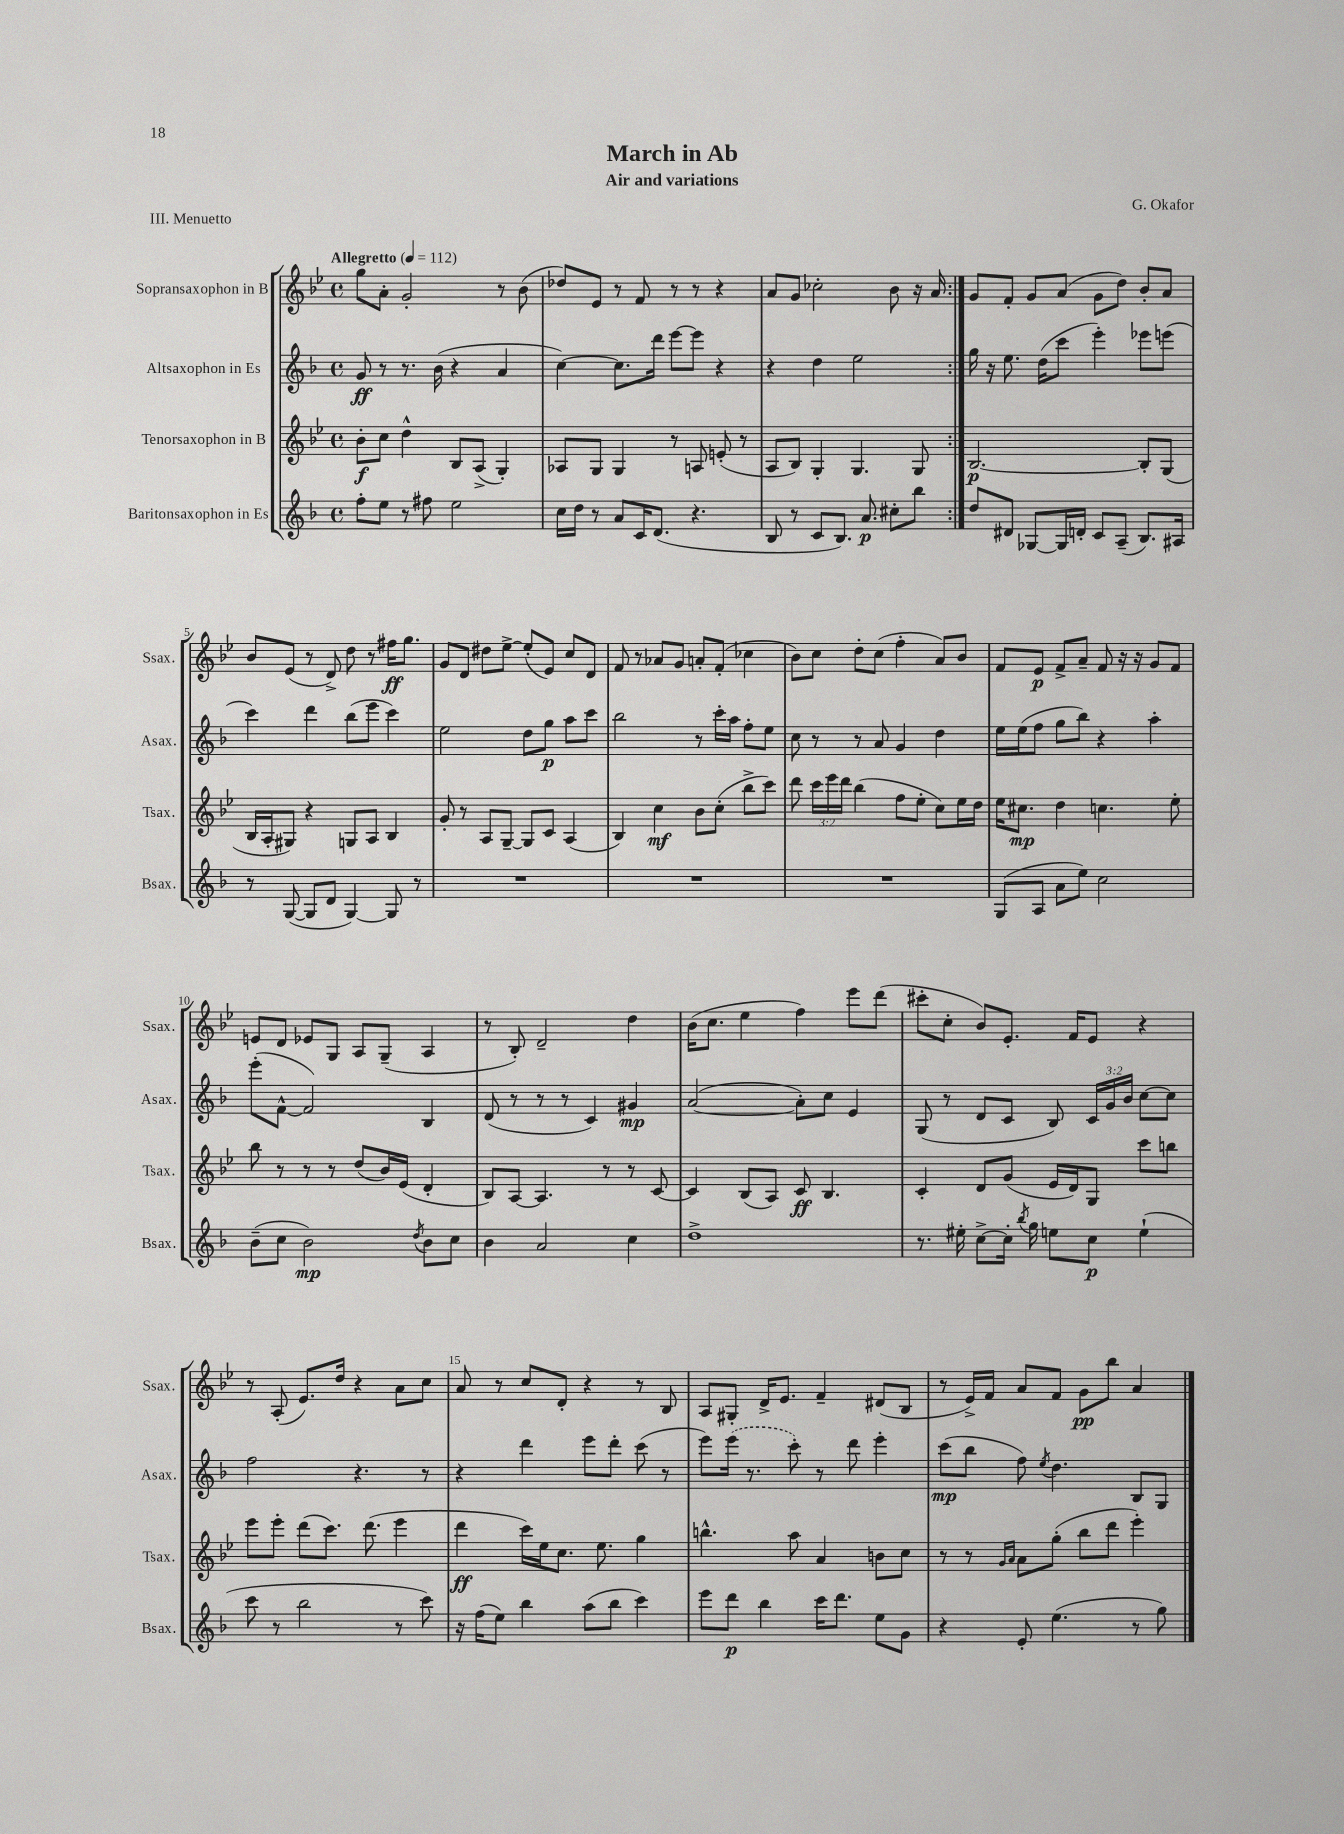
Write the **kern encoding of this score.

**kern	**dynam	**kern	**dynam	**kern	**dynam	**kern	**dynam
*part4	*part4	*part3	*part3	*part2	*part2	*part1	*part1
*staff4	*staff4	*staff3	*staff3	*staff2	*staff2	*staff1	*staff1
*I"Baritonsaxophon in Es	*	*I"Tenorsaxophon in B	*	*I"Altsaxophon in Es	*	*I"Sopransaxophon in B	*
*I'Bsax.	*	*I'Tsax.	*	*I'Asax.	*	*I'Ssax.	*
*clefG2	*	*clefG2	*	*clefG2	*	*clefG2	*
*k[b-]	*	*k[b-e-]	*	*k[b-]	*	*k[b-e-]	*
*M4/4	*	*M4/4	*	*M4/4	*	*M4/4	*
*met(c)	*	*met(c)	*	*met(c)	*	*met(c)	*
*MM112	*	*MM112	*	*MM112	*	*MM112	*
=1	=1	=1	=1	=1	=1	=1	=1
!	!	!	!	!	!	!LO:TX:a:B:t=Allegretto	!
8ff'\L	.	8b-'\L	f	8g/	ff	8gg\L	.
8ee\J	.	8cc\J	.	8r	.	8a'\J	.
8r	.	4dd^^\	.	8.r	.	2g'/	.
8ff#X\	.	.	.	.	.	.	.
.	.	.	.	(16b-\	.	.	.
2ee\	.	8B-/L	.	4r	.	.	.
.	.	(8A^/J	.	.	.	.	.
.	.	4G'/)	.	4a/	.	8r	.
.	.	.	.	.	.	(8b-\	.
=2	=2	=2	=2	=2	=2	=2	=2
16cc\LL	.	8A-X/L	.	[4cc\)	.	8dd-X/L)	.
16dd\JJ	.	.	.	.	.	.	.
8r	.	8G/J	.	.	.	8e-/J	.
8a/L	.	4G/	.	8.cc\L]	.	8r	.
16c/K	.	.	.	.	.	8f/	.
(8.d/J	.	.	.	16ddd\Jk	.	.	.
.	.	8r	.	[8eee\L	.	8r	.
4.r	.	8An/	.	8eee\J]	.	8r	.
.	.	(8en'/	.	4r	.	4r	.
.	.	8r	.	.	.	.	.
=3	=3	=3	=3	=3	=3	=3	=3
8B-/	.	8A/L	.	4r	.	8a/L	.
8r	.	8B-/J)	.	.	.	8g/J	.
8c/L	.	4G'/	.	4dd\	.	2cc-X'\	.
8.B-/J)	.	.	.	.	.	.	.
.	.	4.G/	.	2ee\	.	.	.
8.a/	p	.	.	.	.	.	.
8cc#X'\L	.	.	.	.	.	8b-\	.
8bb-\J	.	8G/	.	.	.	16r	.
.	.	.	.	.	.	16a/	.
=4:|!	=4:|!	=4:|!	=4:|!	=4:|!	=4:|!	=4:|!	=4:|!
8dd/L	.	[2.B-/	p	16gg\	.	8g/L	.
.	.	.	.	16r	.	.	.
8d#X/J	.	.	.	8.ee\	.	8f'/J	.
[8G-X/L	.	.	.	.	.	8g/L	.
.	.	.	.	(16dd\KL	.	.	.
16G-/L]	.	.	.	8ccc\J	.	(8a/J	.
16dn'/JJ	.	.	.	.	.	.	.
8c/L	.	.	.	4eee'\)	.	8g\L	.
(8A~/J	.	.	.	.	.	8dd\J)	.
8.B-/L)	.	8B-'/L]	.	8eee-X\L	.	8b-'/L	.
.	.	(8G/J	.	(8eeen\J	.	8a/J	.
16A#X/Jk	.	.	.	.	.	.	.
!!LO:LB:g=z
=5	=5	=5	=5	=5	=5	=5	=5
8r	.	16B-/LL	.	4ccc\)	.	8b-/L	.
.	.	16A'/J	.	.	.	.	.
([8G/	.	8G#X/J)	.	.	.	(8e-/J	.
8G/L]	.	4r	.	4ddd\	.	8r	.
8d/J	.	.	.	.	.	8d^/)	.
[4G/)	.	8Gn/L	.	(8bb-\L	.	8dd\	.
.	.	8A/J	.	8eee\J	.	8r	.
8G/]	.	4B-/	.	4ccc\)	.	16ff#X\KL	ff
.	.	.	.	.	.	8.gg\J	.
8r	.	.	.	.	.	.	.
=6	=6	=6	=6	=6	=6	=6	=6
1r	.	8g'/	.	2ee\	.	8g/L	.
.	.	8r	.	.	.	8d/J	.
.	.	8A/L	.	.	.	8dd#X\L	.
.	.	[8G~/J	.	.	.	[8ee-^\J	.
.	.	8G/L]	.	8dd\L	.	(8ee-'/L]	.
.	.	8c/J	.	8gg\J	p	8e-/J)	.
.	.	(4A/	.	8aa\L	.	8cc/L	.
.	.	.	.	8ccc\J	.	8d/J	.
=7	=7	=7	=7	=7	=7	=7	=7
1r	.	4B-/)	.	2bb-\	.	8f/	.
.	.	.	.	.	.	8r	.
.	.	4cc\	mf	.	.	8a-X/L	.
.	.	.	.	.	.	8g/J	.
.	.	8b-\L	.	8r	.	8an'/L	.
.	.	(8cc'\J	.	16ccc'\LL	.	(8f'/J	.
.	.	.	.	16aa\JJ	.	.	.
.	.	8bb-^\L	.	8ff'\L	.	4cc-X\	.
.	.	8ccc\J)	.	8ee\J	.	.	.
=8	=8	=8	=8	=8	=8	=8	=8
1r	.	8ddd\	.	8cc\	.	8b-\L)	.
.	.	24ccc\LL	.	8r	.	8cc\J	.
.	.	24eee-\	.	.	.	.	.
.	.	24ddd\JJ	.	.	.	.	.
.	.	(4bb-\	.	8r	.	8dd'\L	.
.	.	.	.	8a/	.	(8cc\J	.
.	.	8ff\L	.	4g/	.	4ff'\	.
.	.	8ee-'\J	.	.	.	.	.
.	.	8cc\L)	.	4dd\	.	8a/L)	.
.	.	16ee-\L	.	.	.	8b-/J	.
.	.	16dd\JJ	.	.	.	.	.
=9	=9	=9	=9	=9	=9	=9	=9
(8G/L	.	16ee-\KL	.	16ee\LL	.	8f/L	.
.	.	8.cc#X\J	mp	(16ee\J	.	.	.
8A/J	.	.	.	8ff\J	.	8e-/J	p
8a\L	.	4dd\	.	8gg\L	.	8f^/L	.
8ee\J)	.	.	.	8bb-\J)	.	8a~/J	.
2cc\	.	4.ccn\	.	4r	.	8f/	.
.	.	.	.	.	.	16r	.
.	.	.	.	.	.	16r	.
.	.	.	.	4aa'\	.	8g/L	.
.	.	8ee-'\	.	.	.	8f/J	.
!!LO:LB:g=z
=10	=10	=10	=10	=10	=10	=10	=10
(8b-~\L	.	8bb-\	.	(8eee'\L	.	8en/L	.
8cc\J	.	8r	.	[8f^^\J	.	8d/J	.
2b-\)	mp	8r	.	2f/])	.	8e-X/L	.
.	.	8r	.	.	.	8G/J	.
.	.	(8dd/L	.	.	.	8A/L	.
.	.	16b-/L)	.	.	.	(8G~/J	.
.	.	(16e-/JJ	.	.	.	.	.
8qdd/	.	.	.	.	.	.	.
8b-\L	.	4d'/	.	4B-/	.	4A/	.
8cc\J	.	.	.	.	.	.	.
=11	=11	=11	=11	=11	=11	=11	=11
4b-\	.	8B-/L)	.	(8d/	.	8r	.
.	.	[8A/J	.	8r	.	8B-'/)	.
2a/	.	4.A/]	.	8r	.	2d~/	.
.	.	.	.	8r	.	.	.
.	.	.	.	4c/)	.	.	.
.	.	8r	.	.	.	.	.
4cc\	.	8r	.	4g#X/	mp	4dd\	.
.	.	[8c/	.	.	.	.	.
=12	=12	=12	=12	=12	=12	=12	=12
1dd^	.	4c/]	.	([2a/	.	(16b-\KL	.
.	.	.	.	.	.	8.cc\J	.
.	.	(8B-/L	.	.	.	4ee-\	.
.	.	8A/J)	.	.	.	.	.
.	.	8c/	ff	8a'\L])	.	4ff\)	.
.	.	4.B-/	.	8cc\J	.	.	.
.	.	.	.	4e/	.	8eee-\L	.
.	.	.	.	.	.	(8ddd\J	.
=13	=13	=13	=13	=13	=13	=13	=13
8.r	.	4c'/	.	(8G/	.	8ccc#X'\L	.
.	.	.	.	8r	.	8cc'\J	.
16ee#X'\	.	.	.	.	.	.	.
[8cc^\L	.	8d/L	.	8d/L	.	8b-/L)	.
16cc'\Jk]	.	(8g/J	.	8c/J	.	8.e-'/J	.
8qbb-/	.	.	.	.	.	.	.
16gg\	.	.	.	.	.	.	.
8een\L	.	16e-/LL	.	8B-/)	.	.	.
.	.	16d/J)	.	.	.	16f/KL	.
8cc\J	p	8G/J	.	24c/LL	.	8e-/J	.
.	.	.	.	24g/	.	.	.
.	.	.	.	24b-/JJ	.	.	.
(4ee`\	.	8ccc\L	.	[8cc\L	.	4r	.
.	.	8bbn\J	.	8cc\J]	.	.	.
!!LO:LB:g=z
=14	=14	=14	=14	=14	=14	=14	=14
8ccc\	.	8eee-\L	.	2ff\	.	8r	.
8r	.	8eee-'\J	.	.	.	(8A'/	.
2bb-\	.	(8ddd\L	.	.	.	8.e-/L)	.
.	.	8.ccc\J)	.	.	.	.	.
.	.	.	.	.	.	16dd/Jk	.
.	.	.	.	4.r	.	4r	.
.	.	(8.ddd\	.	.	.	.	.
8r	.	4eee-\	.	.	.	8a\L	.
8ccc\)	.	.	.	8r	.	8cc\J	.
=15	=15	=15	=15	=15	=15	=15	=15
16r	.	4ddd\	ff	4r	.	8a/	.
(16ff\KL	.	.	.	.	.	.	.
8ee\J)	.	.	.	.	.	8r	.
4bb-\	.	16ccc\LL)	.	4ddd\	.	8cc/L	.
.	.	16ee-\J	.	.	.	.	.
.	.	8.cc\J	.	.	.	8d'/J	.
(8aa\L	.	.	.	8eee\L	.	4r	.
.	.	8.ee-\	.	.	.	.	.
8bb-\J	.	.	.	8ddd'\J	.	.	.
4ccc\)	.	4gg\	.	(8ccc\	.	8r	.
.	.	.	.	8r	.	8B-/	.
=16	=16	=16	=16	=16	=16	=16	=16
8eee\L	.	4.bbn^^\	.	8eee\L)	.	8A/L	.
8ddd\J	p	.	.	(16eee\Jk	.	8G#X'/J	.
.	.	.	.	8.r	.	.	.
4bb-\	.	.	.	.	.	16d^/KL	.
.	.	.	.	.	.	8.e-/J	.
.	.	8aa\	.	8ccc'\)	.	.	.
16ccc\KL	.	4a/	.	8r	.	4f~/	.
8.ddd\J	.	.	.	.	.	.	.
.	.	.	.	8ddd\	.	.	.
8ee\L	.	8bn\L	.	4eee'\	.	(8d#X/L	.
8g\J	.	8cc\J	.	.	.	8B-/J	.
=17	=17	=17	=17	=17	=17	=17	=17
4r	.	8r	.	(8ccc\L	mp	8r	.
.	.	8r	.	8bb-\J	.	16e-^/LL)	.
.	.	.	.	.	.	16f/JJ	.
.	.	16qqg/LL	.	.	.	.	.
.	.	16qqa/JJ	.	.	.	.	.
8e'/	.	8a\L	.	8ff\)	.	8a/L	.
.	.	.	.	8qee/	.	.	.
(4.ee\	.	(8gg'\J	.	4.dd\	.	8f/J	.
.	.	8bb-\L	.	.	.	8g\L	pp
.	.	8ddd\J	.	.	.	8bb-\J	.
8r	.	4eee-'\)	.	8B-/L	.	4a/	.
8gg\)	.	.	.	8G/J	.	.	.
==	==	==	==	==	==	==	==
*-	*-	*-	*-	*-	*-	*-	*-
